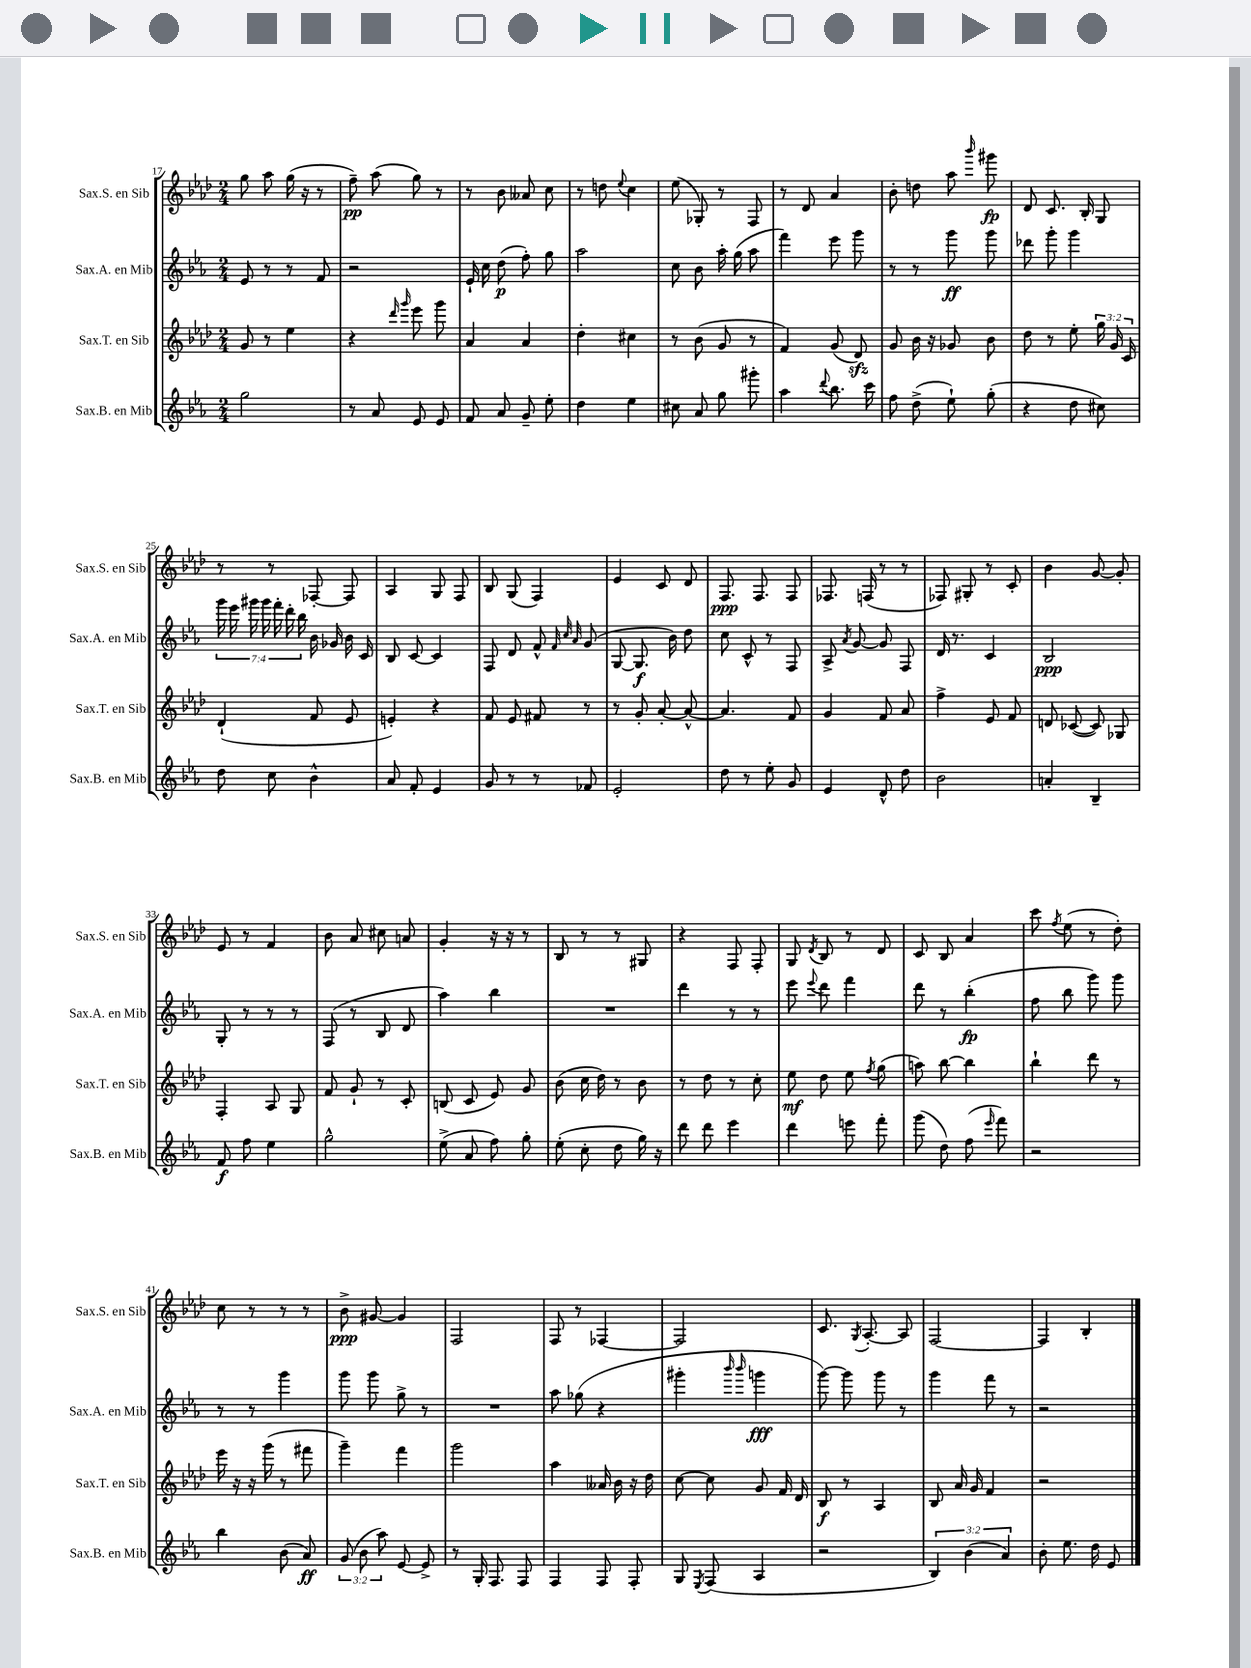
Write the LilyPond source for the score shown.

<<
\new StaffGroup <<
\new Staff = "s0" \with { instrumentName = "Sax.S. en Sib" shortInstrumentName = "Sax.S. en Sib" } {
    \clef treble \key aes \major \numericTimeSignature \time 2/4
    \autoBeamOff g''8 aes''8 g''16( r16 r8 |
    f''8--\pp) aes''8( g''8) r8 |
    r8 bes'8 aeses'8 c''8 |
    r8 d''8 \appoggiatura { ees''8 } c''4 |
    ees''8( ges8-.) r8 f8 |
    r8 des'8 aes'4 |
    bes'8-. d''8 aes''8 \grace { bes'''16 } gis'''8\fp |
    des'8 c'8. bes16-. g8 |
    r8 r8 fes8~-. fes8 |
    aes4 g8 f8 |
    bes8 g8( f4) |
    ees'4 c'8 des'8 |
    f8.\ppp f8. f8 |
    fes8. f16( r8 r8 |
    fes8) gis8-. r8 c'8-. |
    bes'4 g'8~ g'8-. |
    ees'8 r8 f'4 |
    bes'8 aes'8 cis''8 a'8 |
    g'4-. r16 r16 r8 |
    bes8 r8 r8 gis8 |
    r4 f8 f8-. |
    g8 \acciaccatura { des'8 } bes8 r8 des'8 |
    c'8 bes8 aes'4 |
    c'''8 \acciaccatura { f''8 } ees''8( r8 des''8-.) |
    c''8 r8 r8 r8 |
    bes'8->\ppp gis'8~ gis'4 |
    f2 |
    f8 r8 fes4~ |
    fes2 |
    c'8. \acciaccatura { g8 } aes8.~-. aes8 |
    f2~ |
    f4 bes4-. \bar "|." |
}
\new Staff = "s1" \with { instrumentName = "Sax.A. en Mib" shortInstrumentName = "Sax.A. en Mib" } {
    \clef treble \key ees \major \numericTimeSignature \time 2/4 \override Staff.TupletNumber.text = #tuplet-number::calc-fraction-text
    \autoBeamOff ees'8 r8 r8 f'8 |
    r2 |
    ees'16-! c''16 d''8\p( f''8-.) g''8 |
    aes''2 |
    c''8 bes'8 aes''16-. g''16( aes''8 |
    f'''4) ees'''8 g'''8 |
    r8 r8 g'''8\ff g'''8 |
    des'''8 g'''8-. g'''4 |
    \tuplet 7/4 { g'''16 ees'''16 gis'''16 gis'''16 f'''16-. d'''16-. bes''16 } bes'16 ges'16 bes'16 c'16 |
    bes8 c'8~ c'4 |
    f8 d'8 f'8-^ \grace { f'32 c''32 aes'32 } g'8( |
    g8~ g8.\f bes'16) d''8 |
    c''8 c'8-^ r8 f8 |
    aes8-> \acciaccatura { aes'8 } g'8~ g'8 f8 |
    d'16 r8. c'4 |
    bes2\ppp |
    g8-. r8 r8 r8 |
    f8( r8 bes8 d'8 |
    aes''4) bes''4 |
    R2 |
    d'''4 r8 r8 |
    ees'''8 \appoggiatura { ees'''8 } d'''8 f'''4 |
    d'''8 r8 bes''4-.\fp( |
    f''8 bes''8 g'''8) g'''8 |
    r8 r8 g'''4 |
    g'''8 g'''8 g''8-> r8 |
    R2 |
    aes''8 ges''8( r4 |
    gis'''4-. \grace { bes'''16 bes'''16 } g'''4\fff |
    g'''8~) g'''8 g'''8 r8 |
    g'''4 f'''8 r8 |
    r2 \bar "|." |
}
\new Staff = "s2" \with { instrumentName = "Sax.T. en Sib" shortInstrumentName = "Sax.T. en Sib" } {
    \clef treble \key aes \major \numericTimeSignature \time 2/4 \override Staff.TupletNumber.text = #tuplet-number::calc-fraction-text
    \autoBeamOff g'8 r8 ees''4 |
    r4 \grace { des'''16 g'''16 } ees'''8 g'''8 |
    aes'4 aes'4 |
    des''4-. cis''4 |
    r8 bes'8( g'8 r8 |
    f'4) g'8( des'8\sfz) |
    g'8 bes'16 r16 ges'8 bes'8 |
    des''8 r8 ees''8-. \tuplet 3/2 { g''16 g'16 c'16 } |
    des'4-!( f'8 ees'8 |
    e'4-.) r4 |
    f'8 ees'8 fis'8 r8 |
    r8 g'8-. aes'8~-. aes'8~-^ |
    aes'4. f'8 |
    g'4 f'8 aes'8 |
    f''4-> ees'8 f'8 |
    d'8 ces'8~( ces'8) ges8 |
    f4-. aes8 g8 |
    f'8 g'8-! r8 c'8-. |
    b8( c'8 ees'8) g'8 |
    bes'8( c''16 des''16) r8 bes'8 |
    r8 des''8 r8 c''8-. |
    ees''8\mf des''8 ees''8 \acciaccatura { f''8 } g''8( |
    a''8) bes''8~ bes''4 |
    bes''4-! des'''8 r8 |
    ees'''16 r16 r16 g'''16( r8 fis'''8 |
    g'''4--) f'''4 |
    g'''2 |
    aes''4 aeses'16 bes'16 r16 des''16 |
    c''8~ c''8 g'8 f'16 des'16 |
    bes8\f r8 aes4 |
    bes8 aes'16 g'16 f'4 |
    r2 \bar "|." |
}
\new Staff = "s3" \with { instrumentName = "Sax.B. en Mib" shortInstrumentName = "Sax.B. en Mib" } {
    \clef treble \key ees \major \numericTimeSignature \time 2/4 \override Staff.TupletNumber.text = #tuplet-number::calc-fraction-text
    \autoBeamOff g''2 |
    r8 aes'8 ees'8 ees'8 |
    f'8 aes'8 g'8-- ees''8-. |
    d''4 ees''4 |
    cis''8 aes'8 g''8 gis'''8-. |
    aes''4 \appoggiatura { d'''8 } bes''8. c'''16 |
    f''8 d''8->( ees''8-!) g''8-.( |
    r4 d''8 cis''8) |
    d''8 c''8 bes'4-^ |
    aes'8 f'8-. ees'4 |
    g'8 r8 r8 fes'8 |
    ees'2-. |
    d''8 r8 ees''8-. g'8 |
    ees'4 d'8-^ d''8 |
    bes'2 |
    a'4-. bes4-- |
    f'8\f f''8 ees''4 |
    g''2-^ |
    ees''8->( aes'8 f''8) g''8-. |
    ees''8-.( c''8-. d''8 g''16) r16 |
    d'''8 d'''8 ees'''4 |
    d'''4 e'''8 f'''8-. |
    g'''8( d''8) f''8( \grace { ees'''16 } f'''8) |
    r2 |
    bes''4 bes'8( aes'8\ff) |
    \tuplet 3/2 { g'8( bes'8 aes''8) } ees'8~ ees'8-> |
    r8 g16-. f8. f8 |
    f4 f8 f8-. |
    g8 \acciaccatura { ees8 } f8( aes4 |
    r2 |
    \tuplet 3/2 { bes4) bes'4( aes'4) } |
    bes'8-. ees''8. d''16 ees'8 \bar "|." |
}
>>
>>
\layout { \context { \Score currentBarNumber = #17 } }
